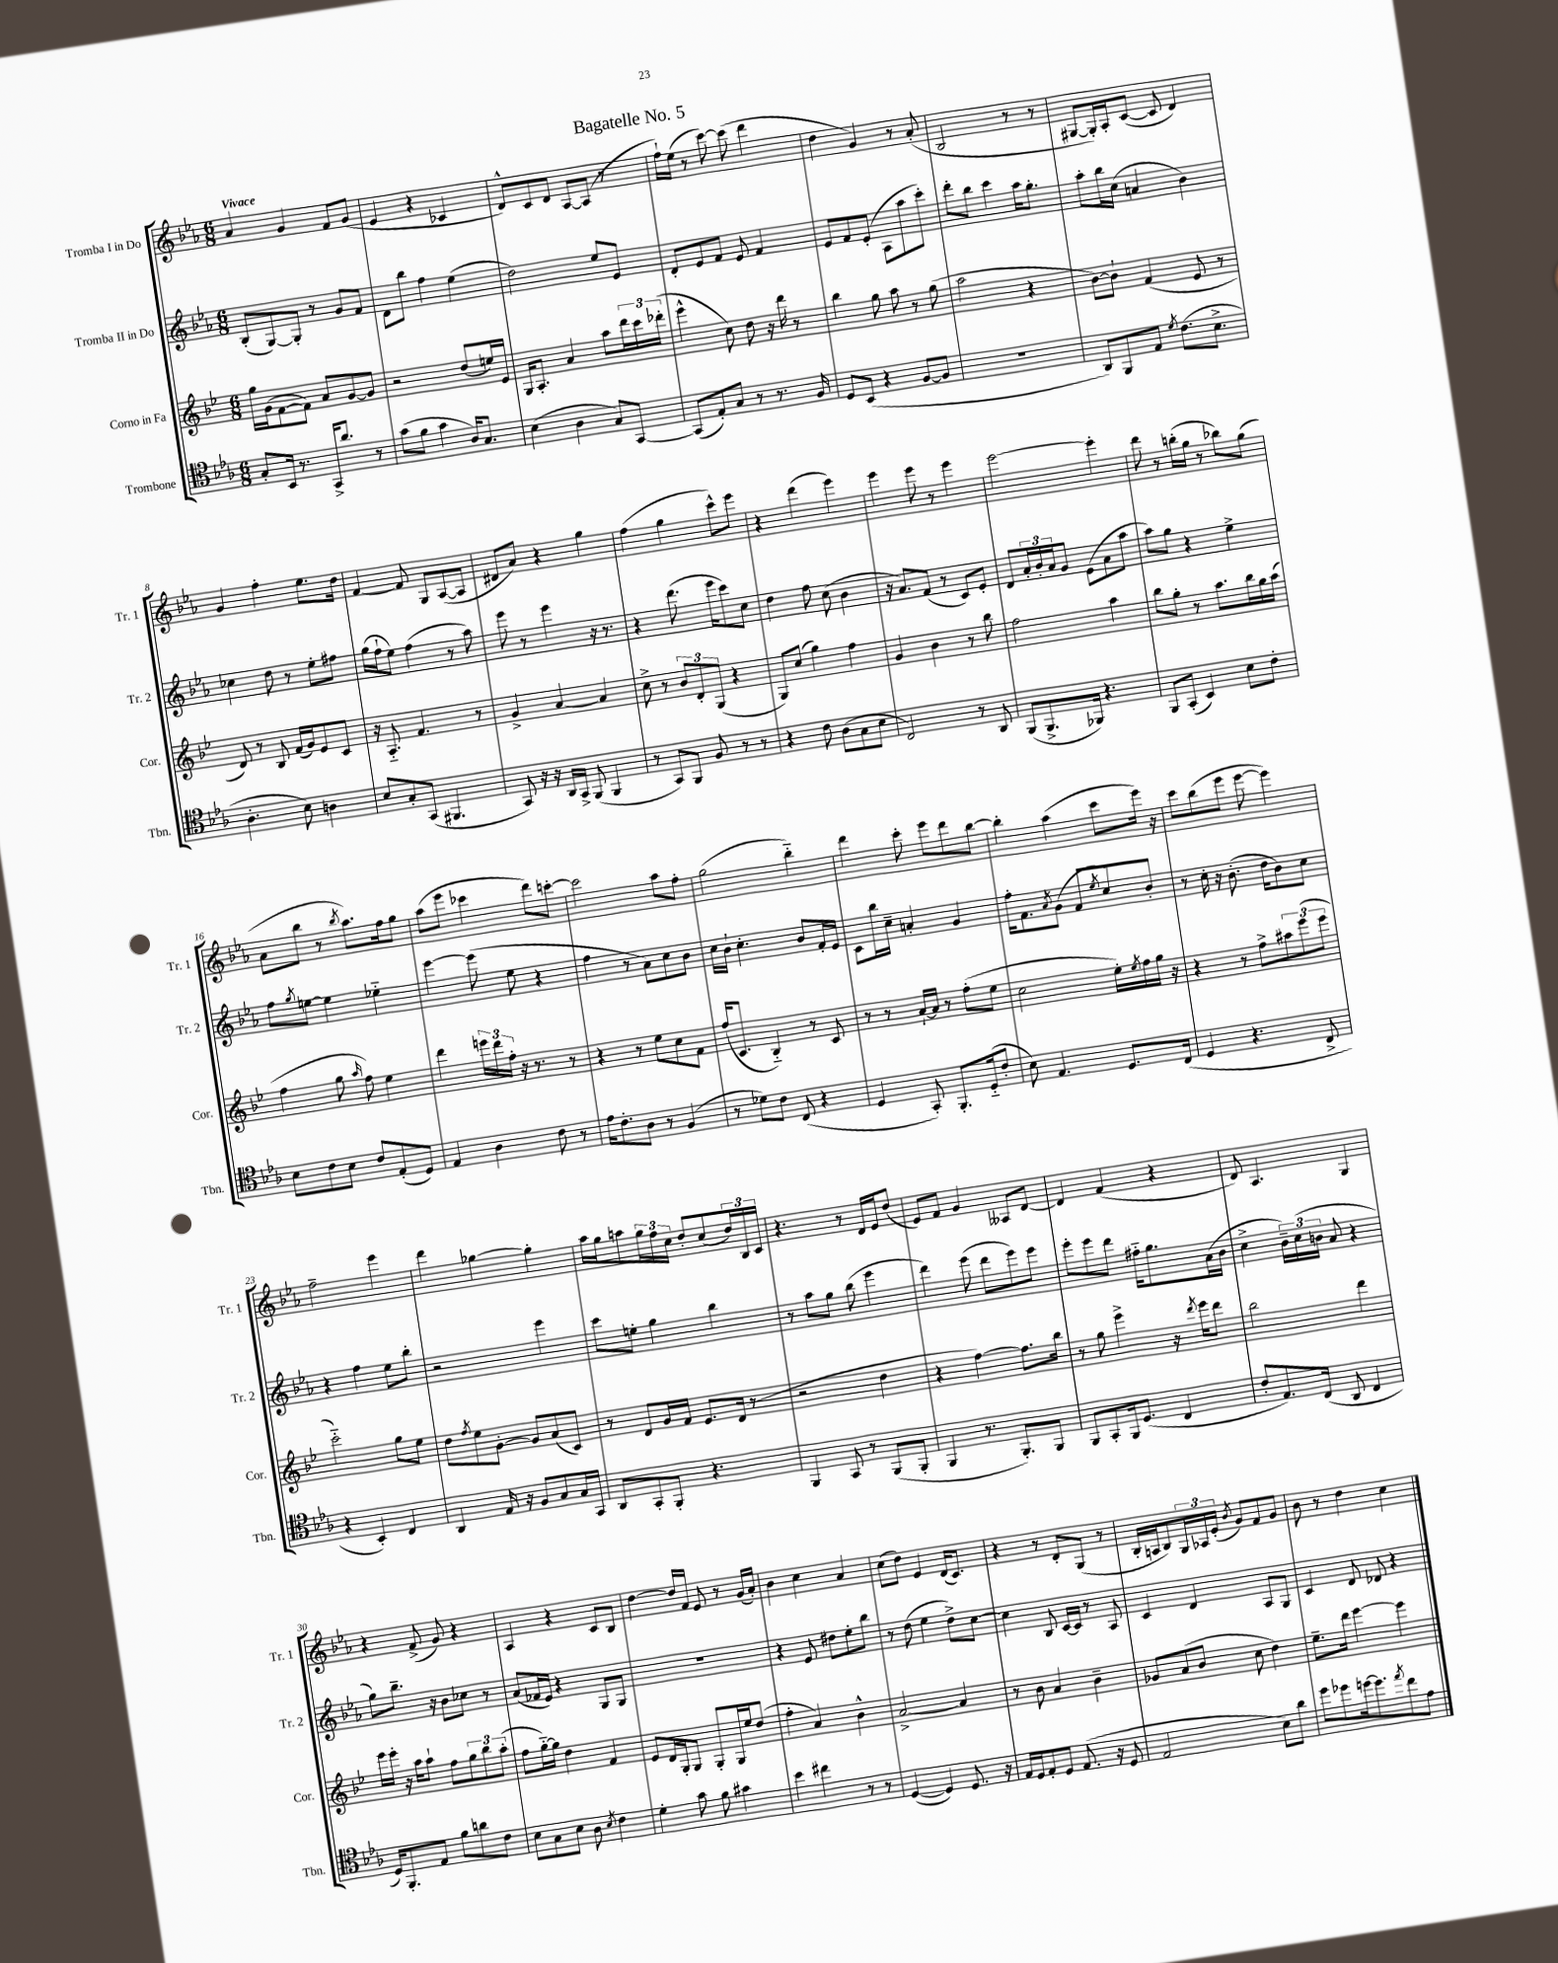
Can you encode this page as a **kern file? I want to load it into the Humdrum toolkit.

**kern	**kern	**kern	**kern
*staff4	*staff3	*staff2	*staff1
*clefC4	*clefG2	*clefG2	*clefG2
*k[b-e-a-]	*k[b-e-]	*k[b-e-a-]	*k[b-e-a-]
*M6/8	*M6/8	*M6/8	*M6/8
8G'	16gg	(8B-'	4a-
.	(16g	.	.
16BB-	[8f	[8G)	.
8.r	.	.	.
.	8f])	8G']	4g
16GG^	8a	8r	.
8.a-	.	.	.
.	[8g	8g	8f
8r	8g]	8f	(8g
=	=	=	=
(8g	2r	8d	4e-
8f	.	8bb-	.
4g	.	4ff	4r
16A-)	(8dd	(4ee-	4c-
8.G	.	.	.
.	16ee)	.	.
.	16e-	.	.
=	=	=	=
(4B-	16G	2dd)	8d^^)
.	8.A'	.	.
.	.	.	8c
4A-	4a	.	8d
.	.	.	[8A-
8G)	8aa	8ee-	(8A-]
[8GG	24ddd	8e-	8r
.	24ccc	.	.
.	(24ddd-'	.	.
=	=	=	=
(8GG]	4eee-^^	8d'	16ff`)
.	.	.	(16ee-
8E-')	.	8e-	8r
8G	8cc)	8f	[8ccc)
8r	8dd	8e-	(8ccc]
8.r	16r	4f	4ddd
.	16ddd	.	.
.	8r	.	.
16F	.	.	.
=	=	=	=
8D	4bb-	8e-	4dd
(8BB-	.	8f	.
4r	8gg	(8e-'	4g)
.	8aa	8A-	.
[8F	8r	8aa-	8r
8F]	(8gg	8ccc')	(8a-'
=	=	=	=
2.r	2aa	8ddd'	2B-
.	.	8bb-	.
.	.	4ccc	.
.	4r	16aa-	8r
.	.	8.gg'	.
.	.	.	8r
=	=	=	=
8AA-)	[8b-)	8aa-'	[8G#
8FF	8b-`]	16bb-	16G#'])
.	.	(16cc	16A-'
8E-	(4f	4a	([8c
8qd	.	.	.
(8.c	.	.	8c]
.	8e-	4b-)	4d)
8.B-^	.	.	.
.	8r	.	.
=	=	=	=
4.A-'	8d)	4cc-	4g
.	8r	.	.
.	8B-	8dd	4ff'
8B-)	(16f	8r	.
.	16g)	.	.
4A	8e-	8ee-'	8.ee-
.	8c	8ff#	.
.	.	.	16dd
=	=	=	=
8B-	16r	(16gg	[4f
.	8.A'~	16ff`	.
8G'	.	8ee-)	.
(8GG	4.f	(4ff	8f]
4.FF#	.	.	8G
.	.	8r	([8A-
.	8r	8aa-)	8A-]
=	=	=	=
8GG)	4g^	8eee-	8d#
16r	.	8r	8a-)
16r	.	.	.
16AA-	[4a	4eee-	4r
16GG^	.	.	.
(8FF	.	.	.
4FF	4a]	16r	4gg
.	.	8.r	.
=	=	=	=
8r	8cc^	4r	(4ff
8GG)	8r	.	.
8FF	12b-	(8.ddd	4gg
.	12d'	.	.
8F	.	.	.
.	(12G	.	.
.	.	16eee-	.
8r	4r	8ccc)	8ccc^^)
8r	.	8cc	8eee-
=	=	=	=
4r	8G)	4dd	4r
.	(8cc	.	.
8c	4gg)	8ff	(4ddd
(8A-	.	(8cc	.
8G	4ff	4b-	4eee-)
8B-	.	.	.
=	=	=	=
2C)	4g	16r	4eee-
.	.	8.a-)	.
.	4b-	(8f	8eee-
.	.	8r	8r
8r	8r	8c)	4eee-
8AA-	8bb-	8e-'	.
=	=	=	=
(8FF	2ff	8d	[2eee-
8.FF^	.	24a-'	.
.	.	24b-'	.
.	.	24a-	.
.	.	8g	.
16FF-)	.	.	.
4.r	.	(8e-	.
.	4aa	8a-	4eee-']
.	.	8aa-	.
=	=	=	=
8FF	8bb-	8aa-)	8ddd
(8GG'	8gg'	8gg	8r
4BB-)	8r	4r	(16bb'
.	.	.	16gg
.	8.aa	.	8r
8B-	.	4ee-^	8bb-)
.	16bb-	.	.
8c'	16gg	.	(8gg
.	(16aa	.	.
=	=	=	=
8B-	4ff	8ff	8a-
.	.	8qgg	.
8c	.	[8ee	8bb-
8B-	8gg	4ee]	8r
.	16qqaa	.	8qbb-
8c	8ff)	.	8.aa-)
(8E-'	4ee-	4ee-'~	.
.	.	.	16ff
8D)	.	.	8gg
=	=	=	=
4E-	4ddd	[4eee-	(8aa-
.	.	.	8eee-
4A-	24eee	(8eee-]	4ccc-
.	24ddd	.	.
.	24ff'	.	.
.	16r	8ee-	.
.	8.r	.	.
8c	.	4r	8ddd)
8r	8r	.	[8ccc'
=	=	=	=
16e-	4r	4ff	2ccc]
8.c'	.	.	.
8A-	8r	8r	.
8r	8ee-	8a-)	.
(4F	8cc	8cc	8aa-
.	8f	8b-	8ff'
=	=	=	=
8r	(16ff	16cc	(2gg
.	8.c	16b-`	.
8d-)	.	4.cc'	.
8c	4B-'~)	.	.
(8C	.	.	.
4r	8r	8b-	4bb-'~)
.	8c	16f'	.
.	.	16e-	.
=	=	=	=
4D	8r	8c	4ddd
.	8r	16bb-	.
.	.	16cc~	.
8GG')	[16a`	4a'	8ccc'
.	16a]	.	.
8.FF'	8r	.	8eee-
.	(8ff'	4g	8ddd
(16D'~	.	.	.
8c'	8ee-	.	[8bb-
=	=	=	=
8B-)	2cc	16ff'	4bb-']
.	.	8.f	.
4.E-	.	.	.
.	.	8qa-	.
.	.	(8g	(4aa-
.	.	8f	.
.	.	8qee-	.
8.D	16ee-')	8cc)	8ccc
.	8qee-	.	.
.	16ff	.	.
.	16gg	8b-'	16eee-)
(16C	16r	.	16r
=	=	=	=
4D	4r	8r	8ccc
.	.	16cc'	(8bb-
.	.	16r	.
4.r	8r	(8.b-'	8eee-
.	8ff^	.	[8eee-
.	.	16dd	.
.	12aa#	8b-)	4eee-])
.	(12eee-	.	.
8C^	.	8cc	.
.	12eee-	.	.
=	=	=	=
4r	2ccc'~)	4r	2ff~
4BB-')	.	4ff	.
4C	8gg	8ee-	4eee-
.	8ee-	8bb-'	.
=	=	=	=
4AA-	8dd	2r	4ddd
.	8qff	.	.
.	8ee-	.	.
16E-	[8g'	.	[4gg-
16r	.	.	.
8F	8g]	.	.
8G	(8a	4eee-	4gg-']
16G	8c)	.	.
16GG	.	.	.
=	=	=	=
8AA-	8r	8ccc	16aa-
.	.	.	16gg
8GG'	8d	8ee'	8aa
8FF'	16g	4gg	24gg
.	.	.	24ff
.	16f	.	.
.	.	.	24cc
4.r	8.e-	.	8dd'
.	.	4bb-	(8cc
.	(16d	.	.
.	8r	.	24dd)
.	.	.	24B-
.	.	.	24c
=	=	=	=
4FF	2r	8r	4.r
.	.	8aa-	.
8GG	.	8gg	.
8r	.	(8bb-	8r
(8FF	4dd	4eee-	16d
.	.	.	16e-
8FF'	.	.	(8dd
=	=	=	=
4FF	4r	4ddd)	8e-)
.	.	.	8f
8.r	[4ff)	(8eee-	4g
.	.	8ddd	.
8.FF')	.	.	.
.	8.ff]	8eee-)	8A--
8FF	.	8eee-	[8d
.	16bb-	.	.
=	=	=	=
8FF	8r	8eee-'	4d]
8GG'	8gg	8eee-	.
16FF	4eee-^	8ddd	(4f
(8.D	.	.	.
.	.	16ff#'~	.
.	.	8.gg	.
4C	16r	.	4r
.	8qddd	.	.
.	16eee-	.	.
.	8ddd	(16a-	.
.	.	16b-	.
=	=	=	=
8c'	2bb-	4cc^	8d)
8.E-)	.	.	4.A-
.	.	24b-~)	.
.	.	(24cc	.
(16C	.	.	.
.	.	24b	.
8AA-	.	8a-	.
4C	4ddd	4r	4G
=	=	=	=
16D)	16eee-	8gg)	4r
8.FF'	16eee-'	.	.
.	16r	8.bb-~	.
.	16aa	.	.
8E-	8aa`	.	(8f^
.	.	16r	.
8f	8ff	8b-	8g)
8a	12gg	8cc-	4r
.	12bb-	.	.
8c	.	8r	.
.	(12aa'	.	.
=	=	=	=
8B-	8ff	(8a-	4A-
8G	[16gg'~)	16f-	.
.	16gg]	16e-)	.
8B-	4dd	4r	4r
8A-	.	.	.
8qB-	.	.	.
4c	4f	8G	8c
.	.	8G	8B-
=	=	=	=
4d'	8e-	2.r	[4dd
.	16d	.	.
.	16G'	.	.
8g	8G	.	16dd]
.	.	.	16f
8f	8G'	.	8e-
4g#	16G	.	8r
.	16ee-	.	.
.	(8dd	.	(16g
.	.	.	16a-')
=	=	=	=
4b-	4ff'	4r	4b-
4cc#	4a)	8e-	4cc
.	.	8dd#	.
8r	4b-^^	8ee-'	4a-
8r	.	8bb-	.
=	=	=	=
([4D	[2a^	8r	(8cc
.	.	(8dd	8dd)
4D])	.	4ee-	4e-
8.D	4a]	8dd^)	(16d
.	.	.	8.c)
.	.	[8cc	.
16r	.	.	.
=	=	=	=
16E-	8r	4cc]	4r
16D	.	.	.
8E-'	8b-	.	.
8D	4a	8B-	8r
(8.E-	.	[16c	8d'
.	.	16c]	.
.	4b-~	8r	(8G
16r	.	.	.
8D	.	8A-	8r
=	=	=	=
2E-	8g-	4c	16B-'
.	.	.	16A
.	(8a	.	8B-)
.	8b-	4d	24G
.	.	.	24A-
.	.	.	(24e-'
.	.	.	8qb-
.	8cc	.	8g)
8B-)	4dd)	8A-	8f
8a-	.	8G	8g
=	=	=	=
8dd	8.ee-~	4c	8b-
8dd-	.	.	8r
.	16ddd	.	.
[16dd	[4eee-	8d	4dd
8.dd]	.	.	.
.	.	8d-	.
8qee-	.	.	.
8cc	4eee-]	4r	4cc
8e-	.	.	.
==	==	==	==
*-	*-	*-	*-
